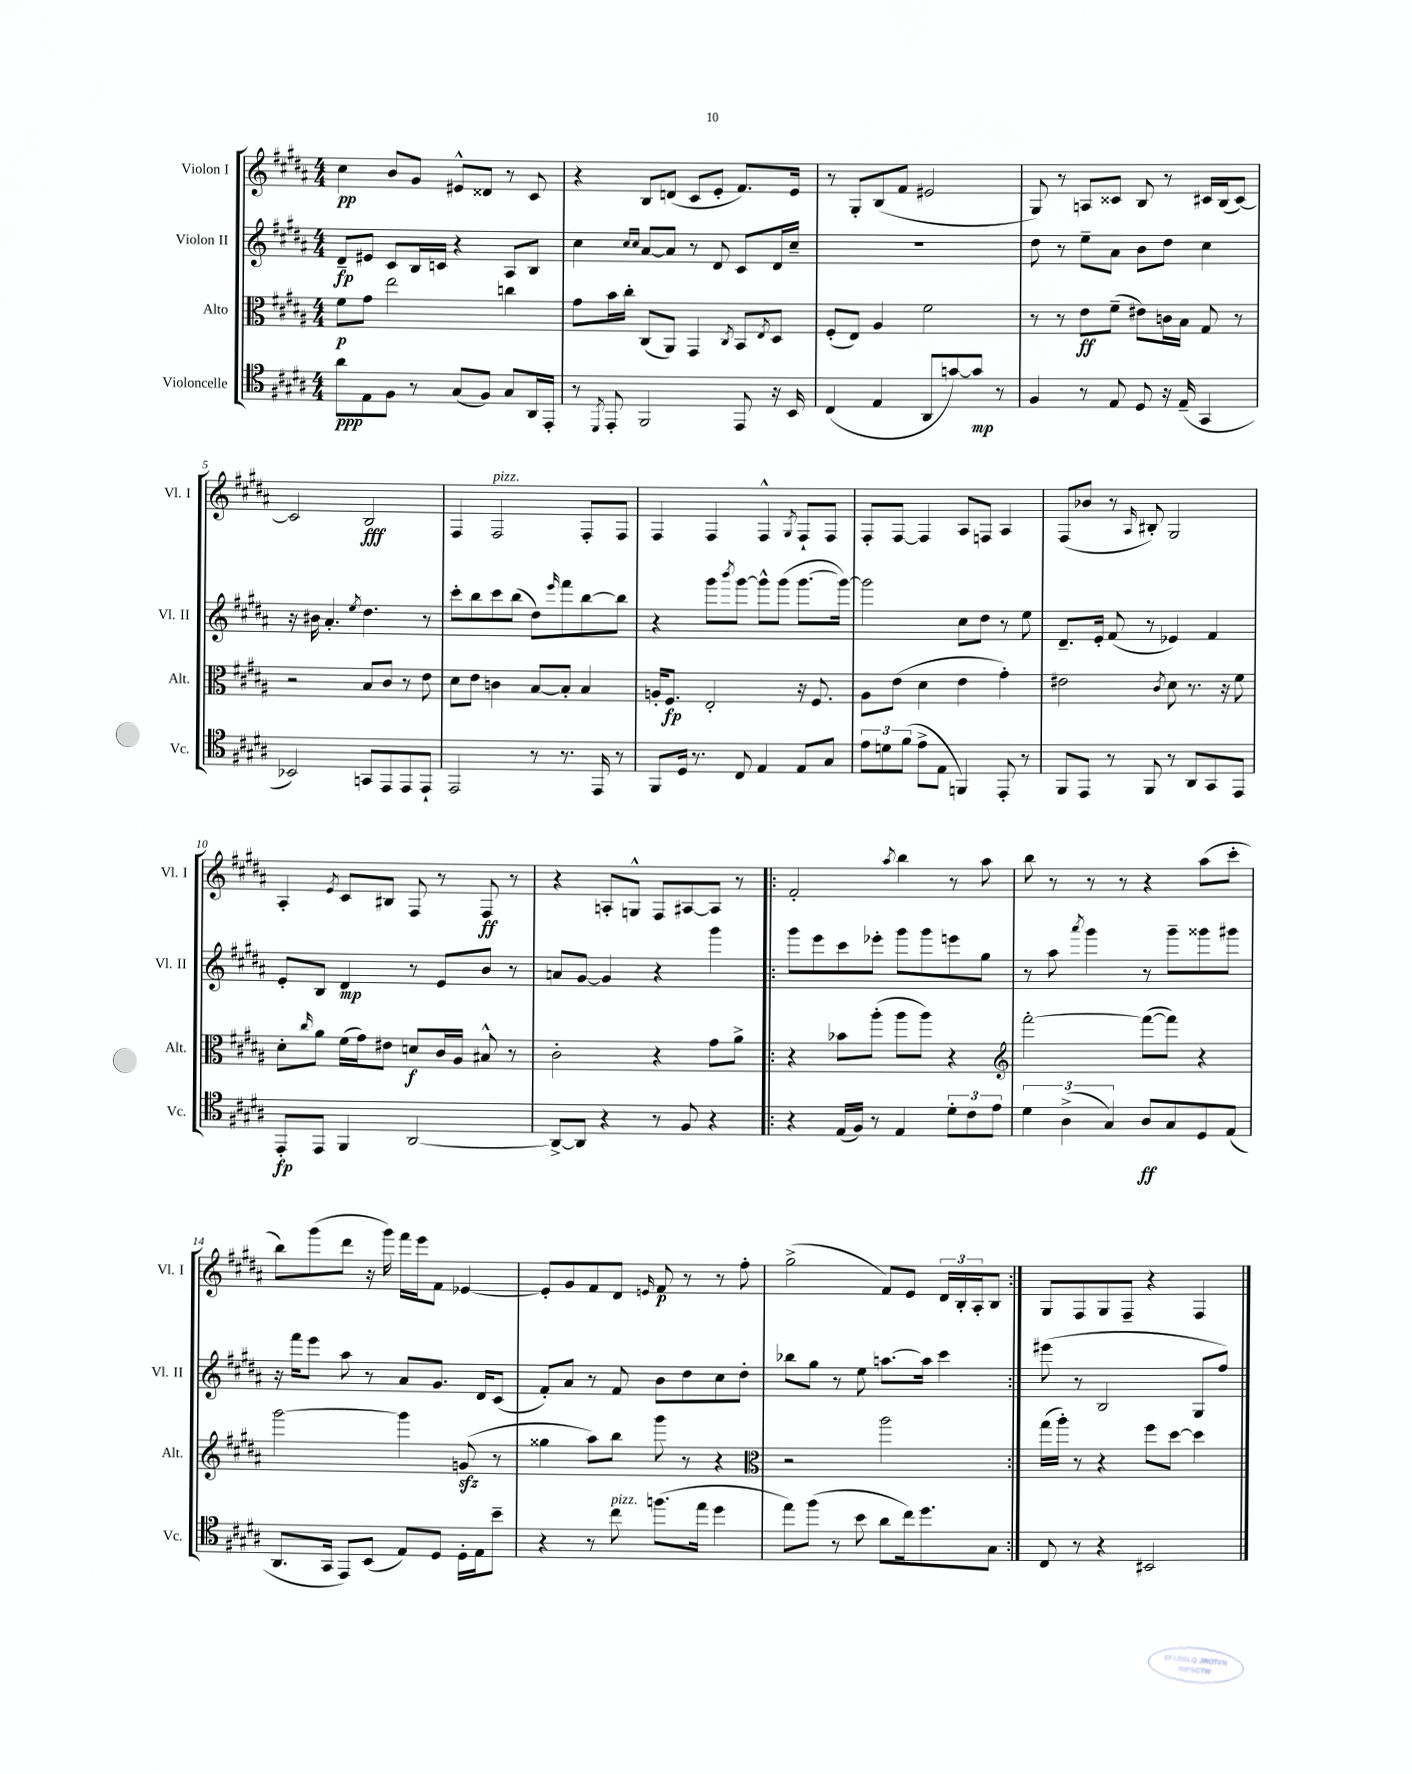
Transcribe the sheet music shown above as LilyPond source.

<<
\new StaffGroup <<
\new Staff = "s0" \with { instrumentName = "Violon I" shortInstrumentName = "Vl. I" } {
    \clef treble \key b \major \numericTimeSignature \time 4/4
    cis''4\pp b'8 gis'8 eis'8-^ disis'8 r8 cis'8 |
    r4 b8 d'8( cis'8 e'8-. fis'8.) e'16 |
    r8 gis8-. b8( fis'8 eis'2 |
    gis8) r8 a8 cisis'8 b8 r8 cis'16 b16( cis'8~) |
    cis'2 b2\fff |
    fis4 fis2^\markup { \italic "pizz." } fis8-. fis8 |
    fis4 fis4 fis4-^ \acciaccatura { gis8 } fis8-! fis8 |
    fis8-. fis8~ fis4 ais8 f8 ais4 |
    fis8( bes'8 r8 \grace { ais16 } bis8-.) gis2 |
    ais4-. \acciaccatura { e'8 } cis'8 bis8 fis8 r8 fis8\ff r8 |
    r4 a8-. g8-^ fis8 ais8~ ais8 r8 |
    \repeat volta 2 { fis'2-. \acciaccatura { ais''8 } b''4 r8 ais''8 |
    b''8 r8 r8 r8 r4 ais''8( cis'''8-. |
    b''8) gis'''8( dis'''8 r16 gis'''16) fis'''16 e'''16 fis'8 ees'4~ |
    ees'8-. gis'8 fis'8 dis'8 \grace { e'16 } fis'8\p r8 r8 fis''8-. |
    gis''2->( fis'8) e'8 \tuplet 3/2 { dis'16 b16-. ais16-. } b8 | }
    gis8 fis8 gis8 fis8-- r4 fis4 \bar "|." |
}
\new Staff = "s1" \with { instrumentName = "Violon II" shortInstrumentName = "Vl. II" } {
    \clef treble \key b \major \numericTimeSignature \time 4/4
    dis'8--\fp eis'8 cis'8 b16 c'16 r4 ais8 b8 |
    cis''4 \grace { cis''16 cis''16 } ais'8~ ais'8 r8 dis'8 cis'8 dis'16 cis''16-- |
    R1 |
    dis''8 r8 e''8-- ais'8 b'8 dis''8 cis''4 |
    r16 bis'16 ais'4.-. \acciaccatura { e''8 } dis''4. r8 |
    cis'''8-. b''8 cis'''8 b''8( dis''8) \grace { e'''16 } fis'''8 b''8~ b''8 |
    r4 gis'''8 \acciaccatura { b'''8 } gis'''8~ gis'''8-^ gis'''8( gis'''8.~ gis'''16~) |
    gis'''2 cis''8 dis''8 r8 e''8 |
    dis'8.-- e'16-. fis'8( r8 ees'4) fis'4 |
    e'8-. b8 dis'4\mp r8 e'8 b'8 r8 |
    a'8 gis'8~ gis'4 r4 gis'''4 |
    \repeat volta 2 { gis'''8 e'''8 cis'''8 ees'''8-. gis'''8 gis'''8 e'''8 gis''8 |
    r8 ais''8 \acciaccatura { ais'''8 } gis'''4 r8 gis'''8-- gisis'''8 gis'''8 |
    r16 fis'''16 e'''8 ais''8 r8 ais'8 gis'8. dis'16 cis'8( |
    fis'8-.) ais'8 r8 fis'8 b'8 dis''8 cis''8 dis''8-. |
    bes''8 gis''8 r8 e''8 a''8.~ a''16 cis'''4 | }
    eis'''8( r8 b2 gis8 fis''8) \bar "|." |
}
\new Staff = "s2" \with { instrumentName = "Alto" shortInstrumentName = "Alt." } {
    \clef alto \key b \major \numericTimeSignature \time 4/4
    fis'8\p gis'8 e''2 c''4 |
    gis'8 b'16 cis''16-. cis8( ais,8) gis,4 \acciaccatura { cis8 } b,8 \acciaccatura { e8 } dis8 |
    fis8-.( e8) ais4 fis'2 |
    r8 r8 e'8\ff fis'8--( eis'8) c'16 b16 gis8 r8 |
    r2 b8 cis'8 r8 e'8 |
    dis'8 e'8 c'4 b8~ b8-. b4 |
    a16-. fis8.\fp e2-. r16 fis8. |
    ais8 e'8( dis'4 e'4 gis'4-.) |
    eis'2 \acciaccatura { cis'8 } dis'8 r8. r16 fis'8 |
    dis'8-. \grace { cis''16 } ais'8 fis'16( gis'16) eis'8 d'8\f cis'16 ais16 bis8-^ r8 |
    cis'2-. r4 gis'8 ais'8-> |
    \repeat volta 2 { r4 bes'8 ais''8-.( ais''8 ais''8) r4 |
    \clef treble fis'''2~-. fis'''8~( fis'''8) r4 |
    gis'''2~ gis'''4 g'8\sfz( r8 |
    gisis''4 ais''8) b''8 gis'''8 r8 r4 |
    \clef alto r2 ais''2 | }
    gis''16( ais''16-.) r8 r4 fis''8 dis''8~ dis''4 \bar "|." |
}
\new Staff = "s3" \with { instrumentName = "Violoncelle" shortInstrumentName = "Vc." } {
    \clef tenor \key b \major \numericTimeSignature \time 4/4
    ais'8\ppp e8 fis8 r8 gis8( fis8) gis8 ais,16 e,16-. |
    r8 \acciaccatura { dis,8 } e,8-. fis,2 e,8 r16 b,16 |
    cis4( e4 ais,8 g'8~) g'8\mp r8 |
    fis4 r8 e8 dis8 r16 e16--( gis,4 |
    bes,2) g,8 e,8 e,8 e,8-! |
    e,2 r8 r8. e,16 r8 |
    fis,8 dis16 r8. cis8 e4 e8 gis8 |
    \tuplet 3/2 { e'8 d'8 fis'8( } e'8-> e8 f,4) e,8-. r8 |
    fis,8 e,8 r8 fis,8 r8 ais,8 gis,8 e,8 |
    e,8-.\fp e,8 fis,4 ais,2~ |
    ais,8~-> ais,8 r4 r8 fis8 r4 |
    \repeat volta 2 { r4 e16( fis16) r8 e4 \tuplet 3/2 { dis'8-. cis'8 e'8 } |
    \tuplet 3/2 { dis'4 ais4->( gis4) } ais8\ff gis8 dis8 e8( |
    ais,8. gis,16 e,8) b,8( e8) dis8 dis16-. e16 b'8-- |
    r4 r8 cis''8^\markup { \italic "pizz." } f''8.( e''16 dis''4 |
    e''8) fis''8( r8 b'8 ais'8 cis''16) dis''8. gis8 | }
    cis8 r8 r4 bis,2 \bar "|." |
}
>>
>>
